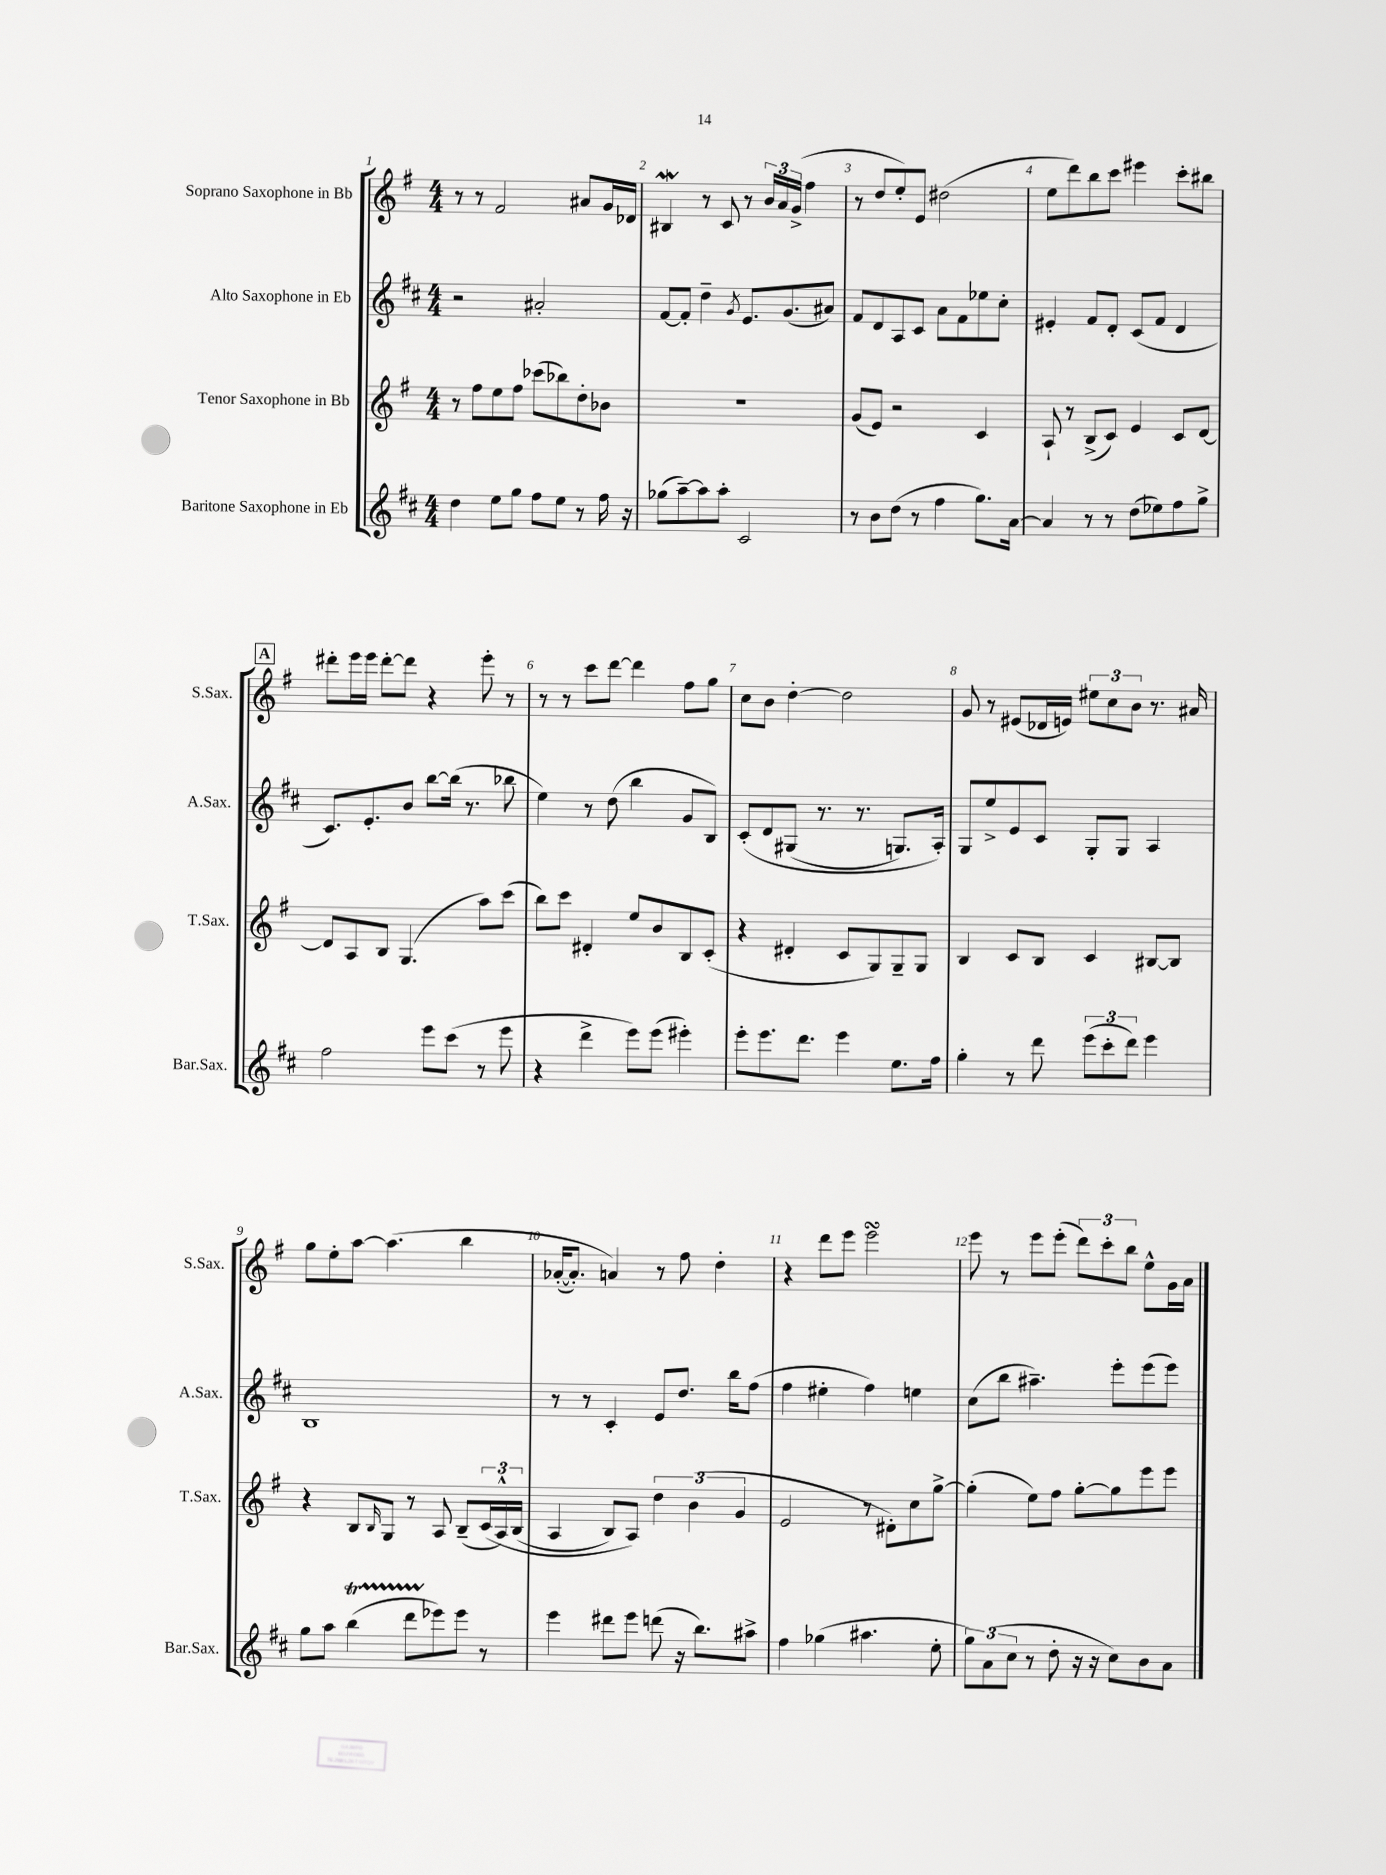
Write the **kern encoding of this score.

**kern	**kern	**kern	**kern
*staff4	*staff3	*staff2	*staff1
*clefG2	*clefG2	*clefG2	*clefG2
*k[f#c#]	*k[f#]	*k[f#c#]	*k[f#]
*M4/4	*M4/4	*M4/4	*M4/4
4dd\	8r	2r	8r
.	8ff#\L	.	8r
8ee\L	8ee\	.	2f#/
8gg\J	8ff#\J	.	.
8ff#\L	(8ccc-\L	2a#'/	.
8ee\J	8bb-\)	.	.
8r	8dd'\	.	8a#/L
16ff#\	8b-\J	.	16g/L
16r	.	.	16d-/JJ
=	=	=	=
(8gg-\L	1r	[8f#/L	4B#/
[8aa~\)	.	8f#'/]J	.
8aa\]	.	4dd~\	8r
8aa'\J	.	.	8c/
.	.	8qg/	.
2c#/	.	8.e/L	8r
.	.	.	24b/LL
.	.	.	24a/
.	.	(8.g/	.
.	.	.	(24g^/JJ
.	.	.	4ff#\
.	.	8a#/J)	.
=	=	=	=
8r	(8g/L	8f#/L	8r
8b\L	8e/J)	8d/	8dd/L
(8dd\J	2r	8A/	8ee'/)
8r	.	8c#/J	8e/J
4ff#\	.	8a\L	(2dd#\
.	.	8f#\	.
8.gg\L)	4c/	8ee-\	.
.	.	8cc#'\J	.
[16a\Jk	.	.	.
=	=	=	=
4a/]	8A`/	4e#'/	8ee\L
.	8r	.	8ddd\)
8r	(8B^/L	8f#/L	8bb\
8r	8c/J)	8d'/J	8ccc\J
(8dd\L	4e/	(8c#/L	4eee#\
8ee-\)	.	8f#/J	.
8ff#\	8c/L	4d/	8ccc'\L
8gg^\J	[8d/J	.	8bb#\J
=	=	=	=
2ff#\	8d/]L	8.c#/L)	8ddd#'\L
.	8A/	.	16eee\L
.	.	8.e'/	16eee\JJ
.	8B/J	.	[8ddd#'\L
.	(4.G/	8b/J	8ddd#\]J
8eee\L	.	[8bb\L	4r
(8ccc#\J	.	(16bb\]Jk	.
.	.	8.r	.
8r	8aa\L)	.	8eee'\
8eee\	(8ccc\J	8bb-\	8r
=	=	=	=
4r	8bb\L)	4ee\)	8r
.	8ccc\J	.	8r
4ddd^\	4d#'/	8r	8ccc\L
.	.	(8dd\	[8ddd\J
8eee\L)	8ee/L	4bb\	4ddd\]
(8eee\J	8b/	.	.
4eee#'\)	8B/	8g/L	8ff#\L
.	(8c'/J	8B/J)	8gg\J
=	=	=	=
8eee'\L	4r	&(8c#'/L	8cc\L
8.eee\	.	8d/	8b\J
.	4d#'/	(8G#/J	[4dd'\
8.ddd\J	.	.	.
.	.	8.r	.
4eee\	8c/L	.	2dd\]
.	.	8.r	.
.	8G/)	.	.
8.ee\L	8G~/	8.G/L)	.
.	8G/J	.	.
16ff#\Jk	.	16A'/Jk&)	.
=	=	=	=
4gg'\	4B/	8G/L	8g/
.	.	8ee^/	8r
8r	8c/L	8e/	(8e#/L
8ddd\	8B/J	8c#/J	16d-/L
.	.	.	16e/JJ)
(12eee\L	4c/	8G'/L	12ee#\L
12ccc#'\	.	.	12cc\
.	.	8G/J	.
12ddd\J)	.	.	12b\J
4eee\	[8B#/L	4A/	8.r
.	8B#/]J	.	.
.	.	.	16a#/
=	=	=	=
8gg\L	4r	1B	8gg\L
8aa\J	.	.	8ee'\
(4bb\	8B/L	.	[8aa\J
.	16qqB/	.	.
.	8G/J	.	&(4.aa\]
8ddd\L	8r	.	.
8eee-\)	8A/	.	.
8eee-\J	(8B~/L	.	4bb\
8r	&(24c/L	.	.
.	24A^^/)	.	.
.	(24B/JJ	.	.
=	=	=	=
4eee\	4A/	8r	([16a-'/LK
.	.	.	8.a-'/]J)
.	.	8r	.
8ddd#\L	8B/L)	4c#'/	4a/&)
8eee\J	8A/J&)	.	.
(8ddd\	6dd\	8e/L	8r
16r	.	8.dd/J	8ff#\
.	(6b\	.	.
8.bb\L)	.	.	.
.	.	.	4dd'\
.	.	16bb\LK	.
.	6g/	.	.
8aa#^\J	.	(8ff#\J	.
=	=	=	=
4ff#\	2e/	4ff#\	4r
(4gg-\	.	4ee#'\	8ddd\L
.	.	.	8eee\J
4.aa#\	8r	4ff#\)	2eee\
.	8d#'\L)	.	.
.	8cc\	4ee\	.
8ee'\	[8gg^\J	.	.
=	=	=	=
12gg\L)	(4gg'\]	(8cc#\L	8eee\
(12a\	.	.	.
.	.	8bb\J	8r
12cc#\J	.	.	.
8r	8ee\L)	4.aa#~\)	8eee\L
8dd'\	8ff#\J	.	(8eee'\J
16r	[8gg'\L	.	12ddd\L)
16r	.	.	.
.	.	.	12ccc'\
8cc#\L)	8gg\]	8eee'\L	.
.	.	.	12bb\J
8b\	8eee\	(8eee\	8ee^^\L
8a\J	8eee\J	8eee\J)	16g\L
.	.	.	16a\JJ
==	==	==	==
*-	*-	*-	*-
